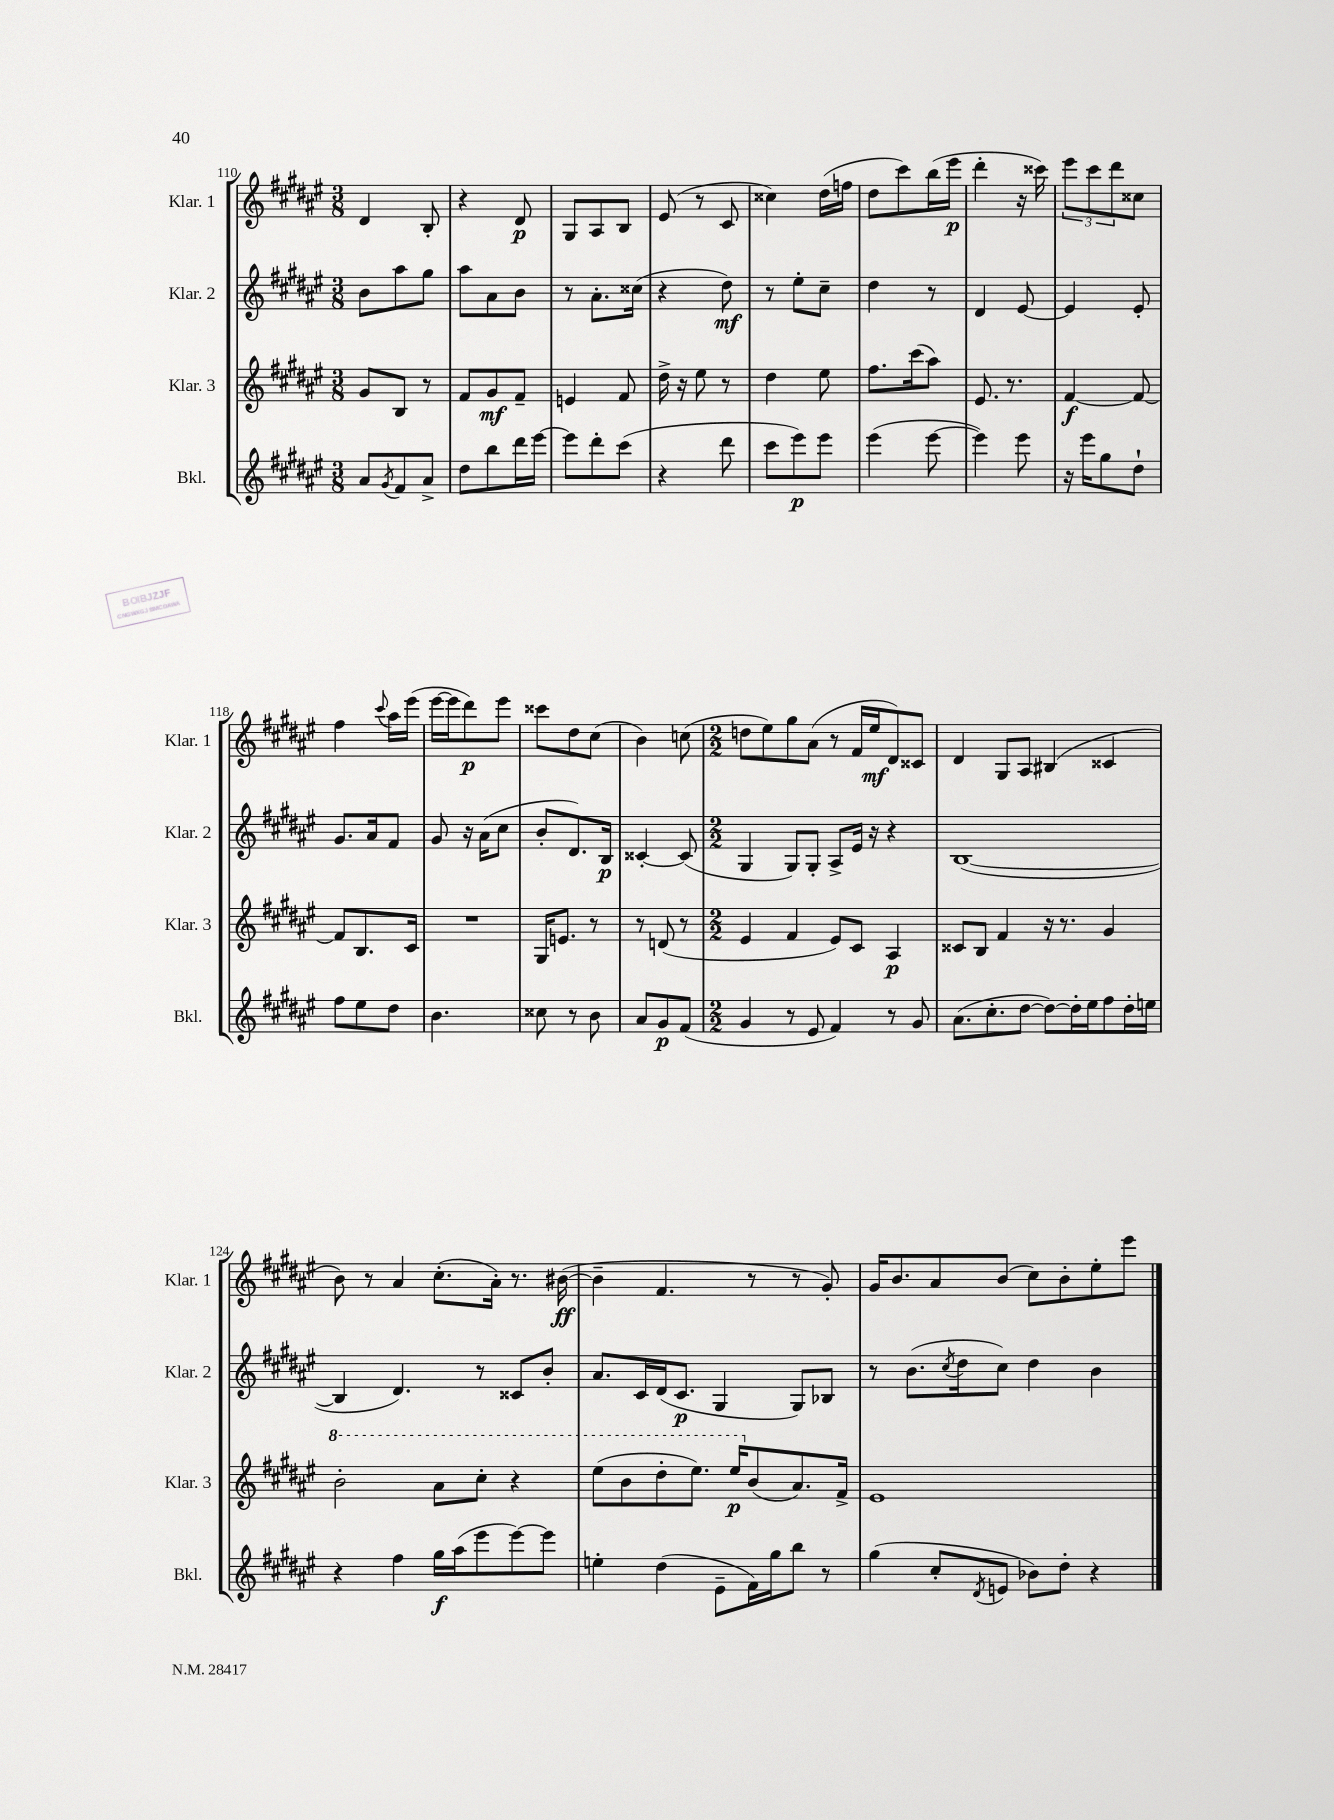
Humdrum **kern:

**kern	**dynam	**kern	**dynam	**kern	**dynam	**kern	**dynam
*part4	*part4	*part3	*part3	*part2	*part2	*part1	*part1
*staff4	*staff4	*staff3	*staff3	*staff2	*staff2	*staff1	*staff1
*I"Bkl.	*	*I"Klar. 3	*	*I"Klar. 2	*	*I"Klar. 1	*
*I'Bkl.	*	*I'Klar. 3	*	*I'Klar. 2	*	*I'Klar. 1	*
*clefG2	*	*clefG2	*	*clefG2	*	*clefG2	*
*k[f#c#g#d#a#e#]	*	*k[f#c#g#d#a#e#]	*	*k[f#c#g#d#a#e#]	*	*k[f#c#g#d#a#e#]	*
*M3/8	*	*M3/8	*	*M3/8	*	*M3/8	*
=110	=110	=110	=110	=110	=110	=110	=110
8a#/L	.	8g#/L	.	8b\L	.	4d#/	.
8qg#/	.	.	.	.	.	.	.
8f#/	.	8B/J	.	8aa#\	.	.	.
8a#^/J	.	8r	.	8gg#\J	.	8B'/	.
=111	=111	=111	=111	=111	=111	=111	=111
8dd#\L	.	8f#/L	.	8aa#\L	.	4r	.
8bb\	.	8g#/	mf	8a#\	.	.	.
16ddd#\L	.	8f#~/J	.	8b\J	.	8d#/	p
[16eee#\JJ	.	.	.	.	.	.	.
=112	=112	=112	=112	=112	=112	=112	=112
8eee#\L]	.	4en/	.	8r	.	8G#/L	.
8ddd#'\	.	.	.	8.a#'\L	.	8A#/	.
(8ccc#\J	.	8f#/	.	.	.	8B/J	.
.	.	.	.	(16cc##X\Jk	.	.	.
=113	=113	=113	=113	=113	=113	=113	=113
4r	.	16dd#^\	.	4r	.	(8e#/	.
.	.	16r	.	.	.	.	.
.	.	8ee#\	.	.	.	8r	.
8ddd#\	.	8r	.	8dd#\)	mf	8c#/	.
=114	=114	=114	=114	=114	=114	=114	=114
8ccc#\L	.	4dd#\	.	8r	.	4cc##X\)	.
8eee#\)	p	.	.	8ee#'\L	.	.	.
8eee#\J	.	8ee#\	.	8cc#~\J	.	(16dd#\LL	.
.	.	.	.	.	.	16ffn\JJ	.
=115	=115	=115	=115	=115	=115	=115	=115
(4eee#\	.	8.ff#\L	.	4dd#\	.	8dd#\L	.
.	.	.	.	.	.	8ccc#\)	.
.	.	(16ccc#\k	.	.	.	.	.
[8eee#\	.	8aa#\J)	.	8r	.	(16bb\L	.
.	.	.	.	.	.	16eee#\JJ	p
=116	=116	=116	=116	=116	=116	=116	=116
4eee#\])	.	8.e#/	.	4d#/	.	4ddd#'\	.
.	.	8.r	.	.	.	.	.
8eee#\	.	.	.	[8e#/	.	16r	.
.	.	.	.	.	.	16ccc##X\)	.
=117	=117	=117	=117	=117	=117	=117	=117
16r	.	[4f#/	f	4e#/]	.	12eee#\L	.
16eee#\KL	.	.	.	.	.	.	.
.	.	.	.	.	.	12ccc#\	.
8gg#\	.	.	.	.	.	.	.
.	.	.	.	.	.	12ddd#\	.
8dd#`\J	.	8f#/_	.	8e#'/	.	8cc##X\J	.
!!LO:LB:g=z
=118	=118	=118	=118	=118	=118	=118	=118
8ff#\L	.	8f#/L]	.	8.g#/L	.	4ff#\	.
8ee#\	.	8.B/	.	.	.	.	.
.	.	.	.	16a#/k	.	.	.
.	.	.	.	.	.	8qqccc#/	.
8dd#\J	.	.	.	8f#/J	.	16aa#\LL	.
.	.	16c#/Jk	.	.	.	(16eee#\JJ	.
=119	=119	=119	=119	=119	=119	=119	=119
4.b\	.	4.r	.	8g#/	.	[16eee#\LL	.
.	.	.	.	.	.	16eee#\J]	.
.	.	.	.	16r	.	8ddd#\)	p
.	.	.	.	(16a#\KL	.	.	.
.	.	.	.	8cc#\J	.	8eee#\J	.
=120	=120	=120	=120	=120	=120	=120	=120
8cc##X\	.	16G#/KL	.	8b'/L	.	8ccc##X\L	.
.	.	8.en/J	.	.	.	.	.
8r	.	.	.	8.d#/)	.	8dd#\	.
8b\	.	8r	.	.	.	(8cc#\J	.
.	.	.	.	16B/Jk	p	.	.
=121	=121	=121	=121	=121	=121	=121	=121
8a#/L	.	8r	.	[4c##X'/	.	4b\)	.
8g#/	p	(8dn/	.	.	.	.	.
(8f#/J	.	8r	.	(8c##/]	.	(8ccn\	.
=122	=122	=122	=122	=122	=122	=122	=122
*M2/2	*	*M2/2	*	*M2/2	*	*M2/2	*
4g#/	.	4e#/	.	4G#/	.	8ddn\L	.
.	.	.	.	.	.	8ee#\)	.
8r	.	4f#/	.	8G#/L)	.	8gg#\	.
8e#/	.	.	.	8G#'/J	.	(8a#\J	.
4f#/)	.	8e#/L)	.	8A#^/L	.	8r	.
.	.	8c#/J	.	16e#/Jk	.	16f#/LL	.
.	.	.	.	16r	.	16ee#/J	mf
8r	.	4A#/	p	4r	.	8d#/)	.
8g#/	.	.	.	.	.	8c##X/J	.
=123	=123	=123	=123	=123	=123	=123	=123
(8.a#\L	.	8c##X/L	.	([1B	.	4d#/	.
.	.	8B/J	.	.	.	.	.
8.cc#'\	.	.	.	.	.	.	.
.	.	4f#/	.	.	.	8G#/L	.
[8dd#\J	.	.	.	.	.	8A#/J	.
8dd#\L_)	.	16r	.	.	.	(4B#X/	.
.	.	8.r	.	.	.	.	.
16dd#'\L]	.	.	.	.	.	.	.
16ee#\J	.	.	.	.	.	.	.
8ff#\	.	4g#/	.	.	.	4c##X/	.
16dd#'\L	.	.	.	.	.	.	.
16een\JJ	.	.	.	.	.	.	.
!!LO:LB:g=z
=124	=124	=124	=124	=124	=124	=124	=124
*	*	*8va	*	*	*	*	*
4r	.	2bb'\	.	4B/]	.	8b\)	.
.	.	.	.	.	.	8r	.
4ff#\	.	.	.	4.d#/)	.	4a#/	.
16gg#\LL	f	8aa#\L	.	.	.	(8.cc#'\L	.
(16aa#\J	.	.	.	.	.	.	.
8eee#\	.	8ccc#'\J	.	8r	.	.	.
.	.	.	.	.	.	16a#'\Jk)	.
[8eee#\)	.	4r	.	8c##X/L	.	8.r	.
8eee#\J]	.	.	.	8b'/J	.	.	.
.	.	.	.	.	.	([16b#X\	ff
=125	=125	=125	=125	=125	=125	=125	=125
4een'\	.	(8eee#\L	.	8.a#/L	.	4b#~\]	.
.	.	8bb\	.	.	.	.	.
.	.	.	.	16c#/L	.	.	.
(4dd#\	.	8ddd#'\	.	(16d#/J	.	4.f#/	.
.	.	.	.	8.c#/J	p	.	.
.	.	8.eee#\J)	.	.	.	.	.
8e#~\L	.	.	.	4G#/	.	.	.
.	.	16eee#/KL	p	.	.	.	.
*	*	*X8va	*	*	*	*	*
16f#\L)	.	(8b/	.	.	.	8r	.
16gg#\J	.	.	.	.	.	.	.
8bb\J	.	8.a#/)	.	8G#/L)	.	8r	.
8r	.	.	.	8B-X/J	.	8g#'/)	.
.	.	16f#^/Jk	.	.	.	.	.
=126	=126	=126	=126	=126	=126	=126	=126
(4gg#\	.	1e#	.	8r	.	16g#/KL	.
.	.	.	.	.	.	8.b/	.
.	.	.	.	(8.b\L	.	.	.
8cc#'/L	.	.	.	.	.	8a#/	.
.	.	.	.	8qcc#/	.	.	.
.	.	.	.	16dd#\k	.	.	.
8qd#/	.	.	.	.	.	.	.
8en/J	.	.	.	8cc#\J)	.	(8b/J	.
8b-X\L)	.	.	.	4dd#\	.	8cc#\L)	.
8dd#'\J	.	.	.	.	.	8b'\	.
4r	.	.	.	4b\	.	8ee#'\	.
.	.	.	.	.	.	8eee#\J	.
==	==	==	==	==	==	==	==
*-	*-	*-	*-	*-	*-	*-	*-
